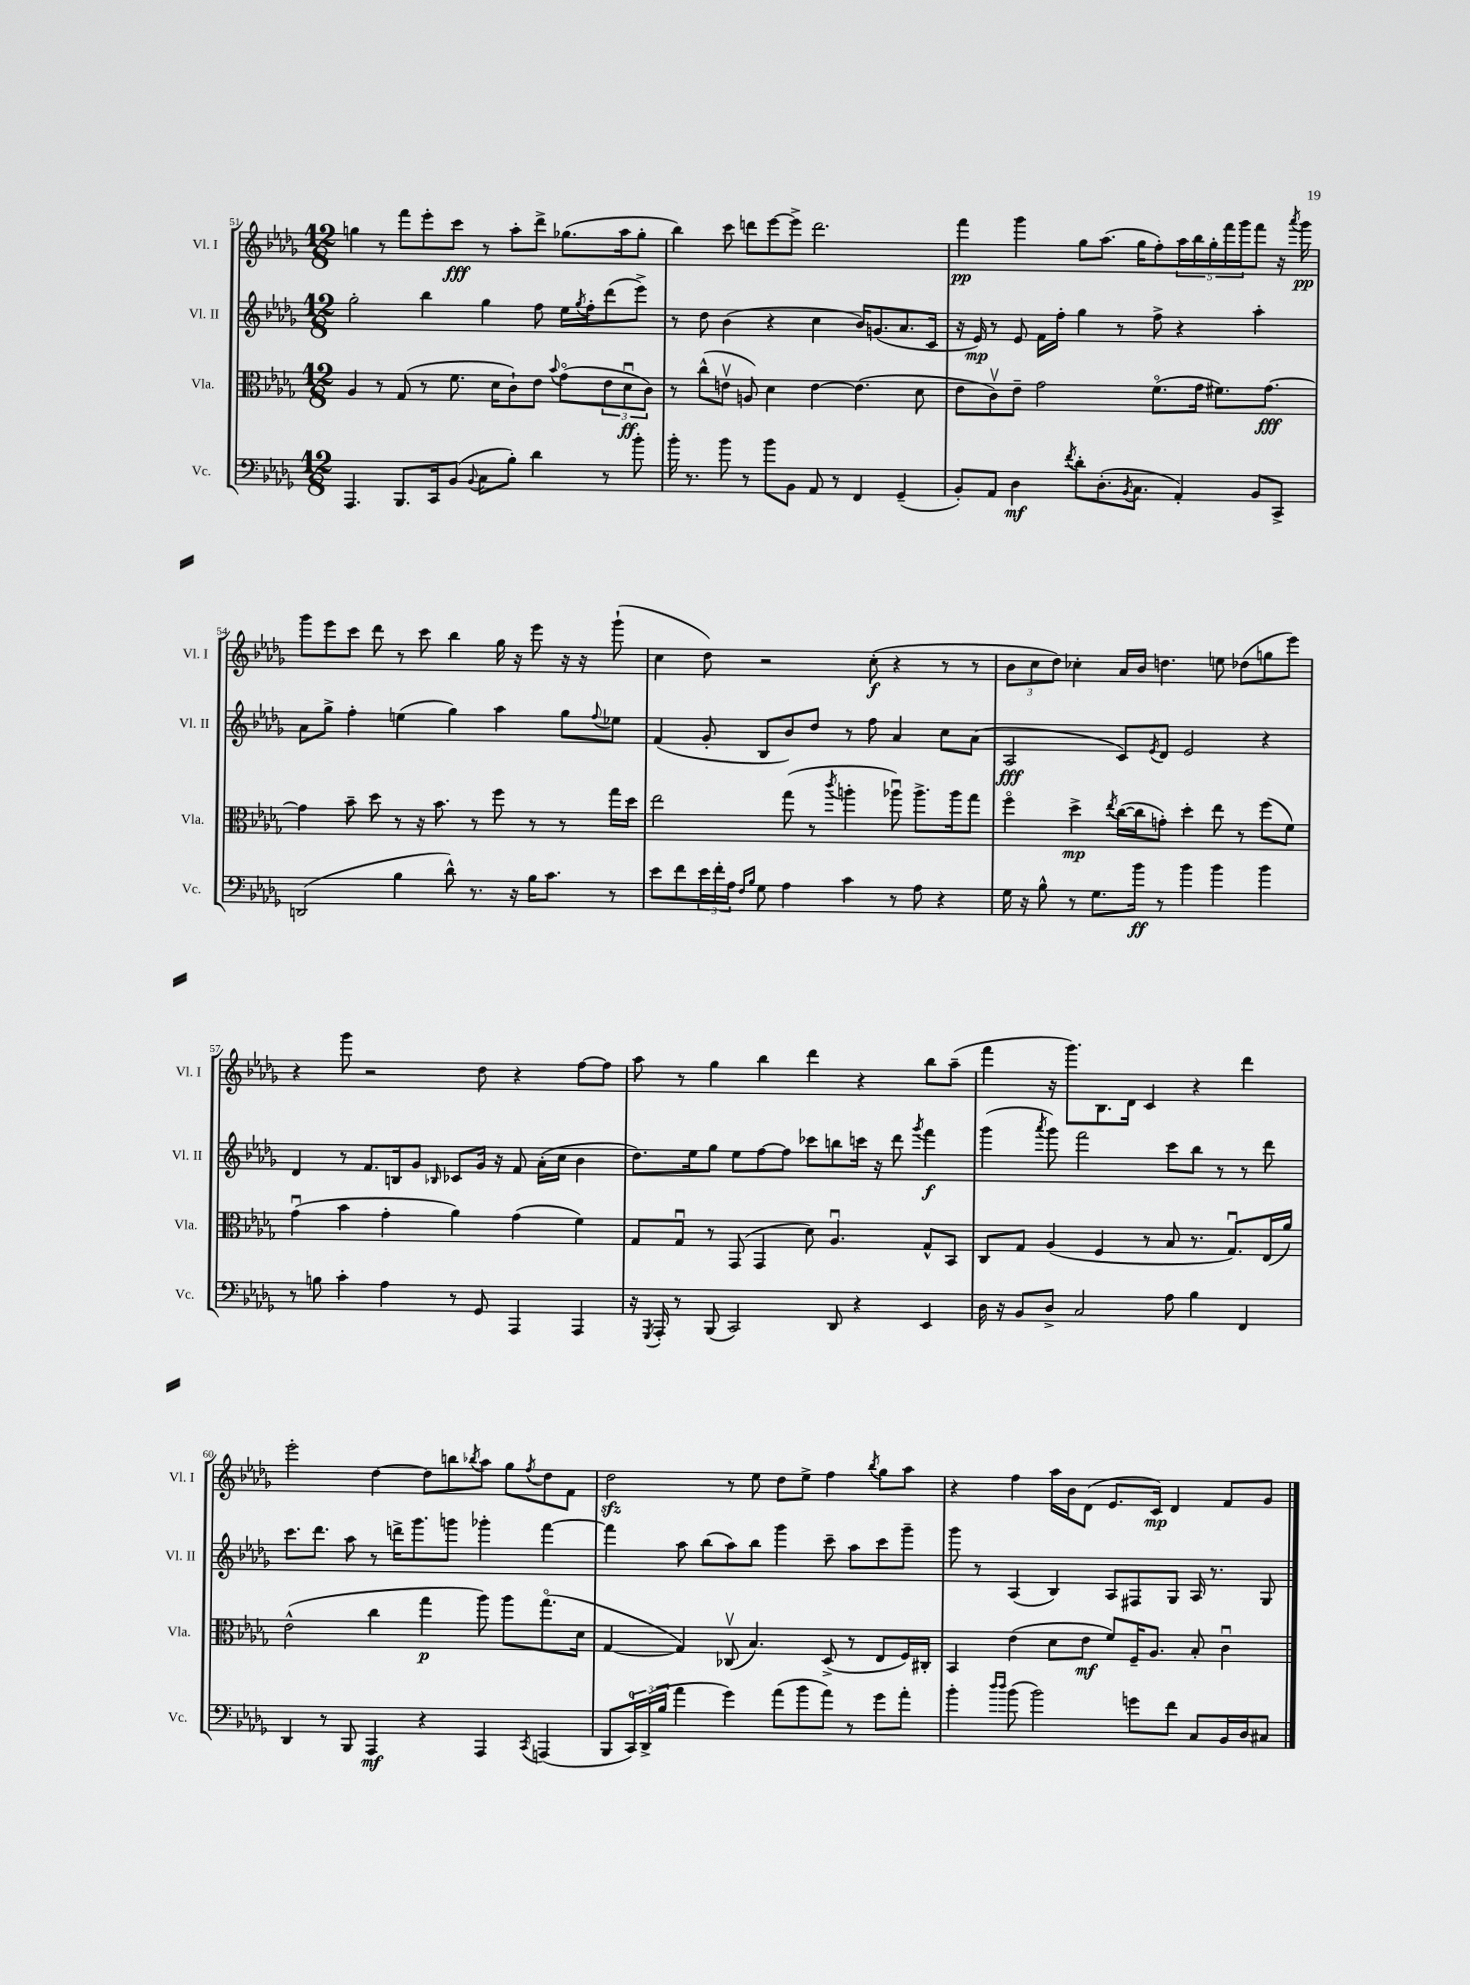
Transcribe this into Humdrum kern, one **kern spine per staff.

**kern	**dynam	**kern	**dynam	**kern	**dynam	**kern	**dynam
*part4	*part4	*part3	*part3	*part2	*part2	*part1	*part1
*staff4	*staff4	*staff3	*staff3	*staff2	*staff2	*staff1	*staff1
*I"Vc.	*	*I"Vla.	*	*I"Vl. II	*	*I"Vl. I	*
*I'Vc.	*	*I'Vla.	*	*I'Vl. II	*	*I'Vl. I	*
*clefF4	*	*clefC3	*	*clefG2	*	*clefG2	*
*k[b-e-a-d-g-]	*	*k[b-e-a-d-g-]	*	*k[b-e-a-d-g-]	*	*k[b-e-a-d-g-]	*
*M12/8	*	*M12/8	*	*M12/8	*	*M12/8	*
=51	=51	=51	=51	=51	=51	=51	=51
4.AAA-/	.	4A-/	.	2gg-'\	.	4ggn\	.
.	.	8r	.	.	.	8r	.
8.BBB-/L	.	(8G-/	.	.	.	8fff\L	.
.	.	8r	.	4bb-\	.	8eee-'\	.
16CC/k	.	.	.	.	.	.	.
(8BB-/J	.	8.f\	.	.	.	8ccc\J	fff
8qqBB-/	.	.	.	.	.	.	.
8C\L	.	.	.	4gg-\	.	8r	.
.	.	16d-\KL	.	.	.	.	.
8B-'\J)	.	8c`\)	.	.	.	8aa-'\L	.
4d-\	.	8e-\J	.	8ff\	.	8ddd-^\J	.
.	.	8qqb-/	.	.	.	.	.
.	.	(8g-\L	.	16ee-\LL	.	(8.gg-X\L	.
.	.	.	.	8qgg-/	.	.	.
.	.	.	.	16ff'\J	.	.	.
8r	.	12e-\	.	(8ddd-\	.	.	.
.	.	.	.	.	.	16aa-\k	.
.	.	12d-u\	ff	.	.	.	.
8b-'\	.	.	.	8eee-^\J)	.	8gg-'\J	.
.	.	12c\J)	.	.	.	.	.
=52	=52	=52	=52	=52	=52	=52	=52
16b-'\	.	8r	.	8r	.	4bb-\)	.
8.r	.	.	.	.	.	.	.
.	.	(8cc^^\L	.	8dd-\	.	.	.
8b-\	.	8env\J	.	(4b-\	.	8ccc\	.
8r	.	8An/)	.	.	.	8dddn\L	.
8b-\L	.	4d-\	.	4r	.	[8eee-\	.
8BB-\J	.	.	.	.	.	8eee-^\J]	.
8AA-/	.	[4e\	.	4cc\	.	2.ddd\	.
8r	.	.	.	.	.	.	.
4FF/	.	(4.e\]	.	16b-/KL)	.	.	.
.	.	.	.	(8.gn/	.	.	.
(4GG-~/	.	.	.	8.a-/	.	.	.
.	.	8d-\	.	.	.	.	.
.	.	.	.	16c/Jk	.	.	.
=53	=53	=53	=53	=53	=53	=53	=53
8BB-'/L)	.	8e-\L	.	16r	.	4fff\	pp
.	.	.	.	16e-/)	mp	.	.
8AA-/J	.	8cv\)	.	8r	.	.	.
4D-\	mf	8e-~\J	.	8e-/	.	4ggg-\	.
.	.	2g-\	.	16f\LL	.	.	.
.	.	.	.	16ff'\JJ	.	.	.
8qf/	.	.	.	.	.	.	.
8d-'\L	.	.	.	4gg-\	.	8gg-\L	.
(8.D-'\	.	.	.	.	.	(8.aa-\J	.
.	.	.	.	8r	.	.	.
8qBB-/	.	.	.	.	.	.	.
8.C\J	.	.	.	.	.	16gg-\KL	.
.	.	(8.f\L	.	8ff^\	.	8ff'\)	.
4AA-'/)	.	.	.	4r	.	20aa-\L	.
.	.	.	.	.	.	20bb-\	.
.	.	16g-\Jk	.	.	.	.	.
.	.	.	.	.	.	20gg-'\	.
.	.	8.f#X\L)	.	.	.	.	.
.	.	.	.	.	.	20fff\	.
.	.	.	.	.	.	20ggg-\J	.
8BB-/L	.	.	.	4aa-'\	.	8fff\J	.
.	.	[8.g-\J	fff	.	.	.	.
8CC^/J	.	.	.	.	.	16r	.
.	.	.	.	.	.	8qaaa-/	.
.	.	.	.	.	.	16ggg-\	pp
!!LO:LB:g=z
=54	=54	=54	=54	=54	=54	=54	=54
(2DDn/	.	4g-\]	.	8a-\L	.	8ggg-\L	.
.	.	.	.	8gg-^\J	.	8eee-\	.
.	.	8b-~\	.	4ff'\	.	8ccc\J	.
.	.	8dd-\	.	.	.	8ddd-\	.
4B-\	.	8r	.	(4een\	.	8r	.
.	.	16r	.	.	.	8ccc\	.
.	.	8.b-\	.	.	.	.	.
8d-^^\)	.	.	.	4gg-\)	.	4bb-\	.
8.r	.	8r	.	.	.	.	.
.	.	8ff\	.	4aa-\	.	16gg-\	.
16r	.	.	.	.	.	16r	.
16B-\KL	.	8r	.	.	.	8eee-\	.
8.c\J	.	.	.	.	.	.	.
.	.	8r	.	8gg-\L	.	16r	.
.	.	.	.	.	.	16r	.
.	.	.	.	8qqff/	.	.	.
8r	.	16gg-\LL	.	8ee-X\J	.	(8ggg-`\	.
.	.	16dd-\JJ	.	.	.	.	.
=55	=55	=55	=55	=55	=55	=55	=55
8e-\L	.	2ee-\	.	(4f/	.	4cc\	.
8f\	.	.	.	.	.	.	.
24e-\L	.	.	.	8g-'/	.	8dd-\)	.
24f'\	.	.	.	.	.	.	.
24A-\JJ	.	.	.	.	.	.	.
16qqF/LL	.	.	.	.	.	.	.
16qqB-/JJ	.	.	.	.	.	.	.
8G-\	.	.	.	8B-/L	.	2r	.
4A-\	.	(8gg-\	.	8b-/)	.	.	.
.	.	8r	.	8dd-/J	.	.	.
.	.	8qccc/	.	.	.	.	.
4c\	.	4aan'\	.	8r	.	.	.
.	.	.	.	8ff\	.	(8cc'\	f
8r	.	8aa-Xu\)	.	4a-/	.	4r	.
8A-\	.	8.aa-^\L	.	.	.	.	.
4r	.	.	.	8cc\L	.	8r	.
.	.	16aa-\k	.	.	.	.	.
.	.	8gg-\J	.	(8a-\J	.	8r	.
=56	=56	=56	=56	=56	=56	=56	=56
16G-\	.	4ff\	.	2A-/	fff	12b-\L	.
16r	.	.	.	.	.	.	.
.	.	.	.	.	.	12cc\	.
8B-^^\	.	.	.	.	.	.	.
.	.	.	.	.	.	12dd-\J)	.
8r	.	4dd-^\	mp	.	.	4cc-X'\	.
8.G-\L	.	.	.	.	.	.	.
.	.	8qee-/	.	.	.	.	.
.	.	([16cc\LL	.	8c/L)	.	16a-/LL	.
16b-\Jk	ff	16cc\J]	.	.	.	16b-/JJ	.
.	.	.	.	8qe-/	.	.	.
8r	.	8gn'\J)	.	8d-/J	.	4.ddn\	.
4b-\	.	4dd-'\	.	2e-/	.	.	.
4b-\	.	8ee-\	.	.	.	8een\	.
.	.	8r	.	.	.	(8dd-X\L	.
4b-\	.	(8ff\L	.	4r	.	8ggn\	.
.	.	8f\J)	.	.	.	8eee-\J)	.
!!LO:LB:g=z
=57	=57	=57	=57	=57	=57	=57	=57
8r	.	(4g-u\	.	4d-/	.	4r	.
8Bn\	.	.	.	.	.	.	.
4c'\	.	4b-\	.	8r	.	8ggg-\	.
.	.	.	.	8.f/L	.	2r	.
4A-\	.	4g-'\	.	.	.	.	.
.	.	.	.	16Bn/k	.	.	.
.	.	.	.	8g-/J	.	.	.
.	.	.	.	16qqB-X/	.	.	.
8r	.	4a-\)	.	8c-X/L	.	.	.
8GG-/	.	.	.	16g-/Jk	.	8dd-\	.
.	.	.	.	16r	.	.	.
4AAA-/	.	(4g-\	.	8f/	.	4r	.
.	.	.	.	(16a-'\LL	.	.	.
.	.	.	.	16cc\JJ	.	.	.
4AAA-/	.	4f\)	.	4b-\	.	[8ff\L	.
.	.	.	.	.	.	8ff\J]	.
=58	=58	=58	=58	=58	=58	=58	=58
16r	.	8G-/L	.	8.dd-\L)	.	8aa-\	.
8qGGG-/	.	.	.	.	.	.	.
16AAA-'/	.	.	.	.	.	.	.
8r	.	8G-u/J	.	.	.	8r	.
.	.	.	.	16ee-\k	.	.	.
(8BBB-/	.	8r	.	8gg-\J	.	4gg-\	.
2CC/)	.	(8GG-/	.	8ee-\L	.	.	.
.	.	4GG-/	.	[8ff\	.	4bb-\	.
.	.	.	.	8ff\J]	.	.	.
.	.	8d-\)	.	8ccc-X\L	.	4ddd-\	.
8DD-/	.	4.A-u/	.	8bbn\	.	.	.
4r	.	.	.	16cccn\Jk	.	4r	.
.	.	.	.	16r	.	.	.
.	.	.	.	8ddd-\	.	.	.
.	.	.	.	8qggg-/	.	.	.
4EE-/	.	8G-^^/L	.	4fff\	f	8bb-\L	.
.	.	8BB-/J	.	.	.	(8aa-~\J	.
=59	=59	=59	=59	=59	=59	=59	=59
16D-\	.	8C/L	.	(4ggg-\	.	4fff\	.
16r	.	.	.	.	.	.	.
8BB-/L	.	8G-/J	.	.	.	.	.
.	.	.	.	8qaaa-/	.	.	.
8D-^/J	.	(4A-/	.	8ggg-\)	.	16r	.
.	.	.	.	.	.	8.ggg-\L)	.
2C/	.	.	.	2fff\	.	.	.
.	.	4F/	.	.	.	8.B-\	.
.	.	.	.	.	.	16d-\Jk	.
.	.	8r	.	.	.	4c/	.
8A-\	.	8B-/	.	8ccc\L	.	.	.
4B-\	.	8.r	.	8bb-\J	.	4r	.
.	.	.	.	8r	.	.	.
.	.	8.G-u/L)	.	.	.	.	.
4FF/	.	.	.	8r	.	4ddd-\	.
.	.	(16E-/L	.	8ddd-\	.	.	.
.	.	16a-/JJ)	.	.	.	.	.
!!LO:LB:g=z
=60	=60	=60	=60	=60	=60	=60	=60
4DD-/	.	(2e-^^\	.	8.ccc\L	.	2eee-'\	.
.	.	.	.	8.ddd-\J	.	.	.
8r	.	.	.	.	.	.	.
8BBB-/	.	.	.	8aa-\	.	.	.
4AAA-/	mf	4cc\	.	8r	.	[4dd-\	.
.	.	.	.	16dddn^\KL	.	.	.
.	.	.	.	8.ggg-\	.	.	.
4r	.	4gg-\	p	.	.	8dd-\L]	.
.	.	.	.	8gggn\J	.	8bbn\	.
.	.	.	.	.	.	8qbb-X/	.
4AAA-/	.	8aa-\)	.	4ggg-X'\	.	8aa-\J	.
.	.	8aa-\L	.	.	.	8gg-\L	.
8qCC/	.	.	.	.	.	8qff/	.
(4AAAn/	.	(8.gg-\	.	[4fff\	.	8dd-\	.
.	.	.	.	.	.	8f\J	.
.	.	16d-\Jk	.	.	.	.	.
=61	=61	=61	=61	=61	=61	=61	=61
8BBB-/L	.	[4G-/	.	4fff\]	.	2dd-zz\	.
24CC/L)	.	.	.	.	.	.	.
(24DD-^/	.	.	.	.	.	.	.
24B-/JJ	.	.	.	.	.	.	.
4a-\	.	4G-/])	.	8aa-\	.	.	.
.	.	.	.	(8bb-\L	.	.	.
4g-\)	.	(8C-Xv/	.	8aa-\)	.	8r	.
.	.	4.B-/)	.	8bb-\J	.	8ee-\	.
(8a-\L	.	.	.	4ggg-\	.	8dd-\L	.
8b-\	.	.	.	.	.	8ee-^\J	.
8a-\J)	.	(8D-^/	.	8ccc~\	.	4ff\	.
8r	.	8r	.	8aa-\L	.	.	.
.	.	.	.	.	.	8qbb-/	.
8g-\L	.	8E-/L	.	8ccc\	.	8gg-\L	.
8a-'\J	.	16F/L)	.	8ggg-~\J	.	8aa-\J	.
.	.	16C#X'/JJ	.	.	.	.	.
=62	=62	=62	=62	=62	=62	=62	=62
4b-'\	.	4BB-/	.	8ggg-\	.	4r	.
.	.	.	.	8r	.	.	.
16qqdd-/LL	.	.	.	.	.	.	.
16qqdd-/JJ	.	.	.	.	.	.	.
(8b-\	.	(4e-\	.	(4A-/	.	4ff\	.
2b-\)	.	.	.	.	.	.	.
.	.	8d-\L	.	4B-/)	.	16aa-\LL	.
.	.	.	.	.	.	16b-\J	.
.	.	8e-\J	mf	.	.	(8d-\J	.
.	.	8f/L)	.	8A-/L	.	8.e-/L	.
8gn\L	.	16F~/K	.	8F#X/	.	.	.
.	.	8.A-/J	.	.	.	16c/Jk)	mp
8f\J	.	.	.	8G-/J	.	4d-/	.
8C/L	.	8B-'/	.	16A-/	.	.	.
.	.	.	.	8.r	.	.	.
16BB-/L	.	4cu\	.	.	.	8f/L	.
16D-/J	.	.	.	.	.	.	.
8C#X/J	.	.	.	8G-/	.	8g-/J	.
==	==	==	==	==	==	==	==
*-	*-	*-	*-	*-	*-	*-	*-
